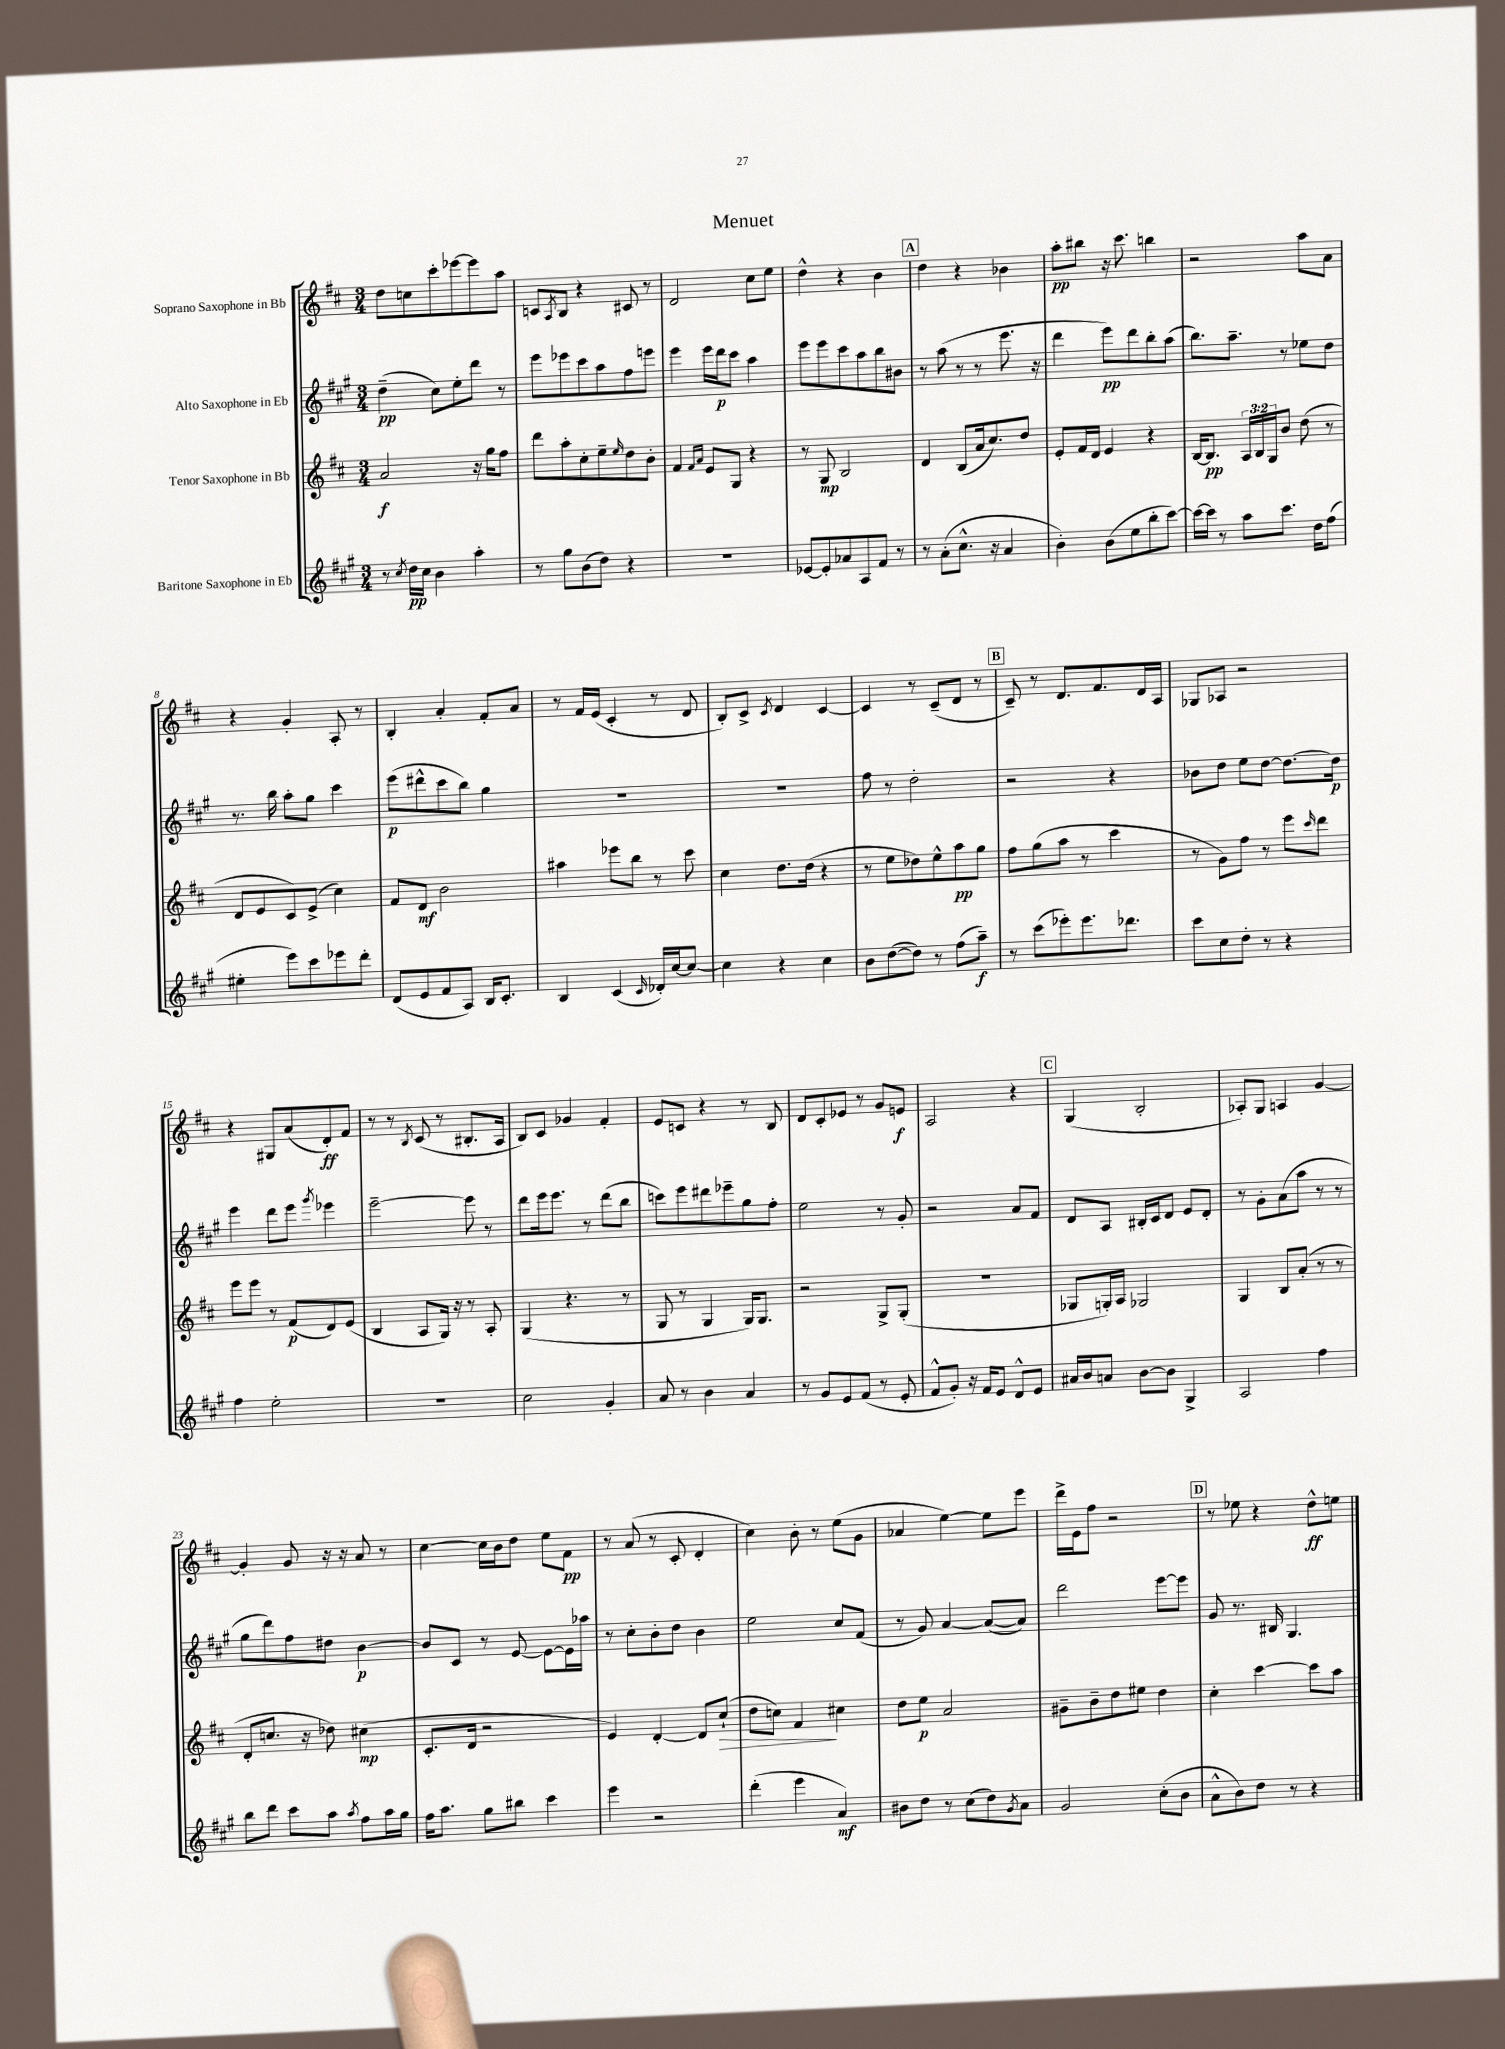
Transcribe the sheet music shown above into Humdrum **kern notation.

**kern	**kern	**kern	**kern
*staff4	*staff3	*staff2	*staff1
*clefG2	*clefG2	*clefG2	*clefG2
*k[f#c#g#]	*k[f#c#]	*k[f#c#g#]	*k[f#c#]
*M3/4	*M3/4	*M3/4	*M3/4
8r	2a	(4dd~	8dd
8qcc#	.	.	.
16dd	.	.	8cc
16cc#	.	.	.
4b	.	8cc#)	8ccc#'
.	.	8ee'	[8eee-
4aa'	16r	8ddd	8eee-]
.	16gg	.	.
.	8ff#	8r	8aa
=	=	=	=
8r	8ddd	8eee	8c
.	.	.	8qA
8gg#	8aa'	8eee-	8B
(8b	8cc#'	8ccc#	4r
8dd)	8ee~	8aa	.
.	16qqee	.	.
4r	8dd	8ff#	8c#
.	8b'	8eee	8r
=	=	=	=
2.r	4f#	4eee	2d
.	16qqf#	.	.
.	16qqa	.	.
.	8e	16eee	.
.	.	16ddd	.
.	8G	8ccc#	.
.	4r	4aa	8cc#
.	.	.	8ee
=	=	=	=
[8e-	8r	8eee	4dd^^
8e-']	8G	8eee	.
8a-	2B	8ccc#	4r
8A	.	8aa	.
8f#	.	8bb	4b
8r	.	8b#	.
=	=	=	=
8r	4d	8r	4dd
(8a'	.	(8aa	.
8.cc#^^	(8B	8r	4r
.	16a	8r	.
16r	8.cc#)	.	.
4a	.	8.eee	4b-
.	8dd	.	.
.	.	16r	.
=	=	=	=
4b')	8e'	4ddd	8aa'
.	16f#	.	8bb#
.	16d	.	.
(8b	4e	8eee)	16r
.	.	.	8.ccc#
8ee	.	8ddd	.
8bb'	4r	8bb'	4bb
[8ccc#)	.	(8aa	.
=	=	=	=
16ccc#_	[16B	8.bb)	2r
16ccc#]	8.B]	.	.
8r	.	.	.
.	.	8.aa~	.
8aa	24A	.	.
.	24B	.	.
.	24G	.	.
8.ccc#	8b	8r	.
.	(8dd	8ee-	8aa
16dd	.	.	.
(8ff#	8r	8dd	8a
=	=	=	=
4ee#'	8d	8.r	4r
.	8e	.	.
.	.	16bb	.
8eee)	8c#)	8aa'	4g'
8ccc#	(8e^	8gg#	.
8eee-	4cc#)	4ccc#	8A'
8ddd'	.	.	8r
=	=	=	=
(8d	8f#	(8eee	4B'
8e	8d	8ddd#^^	.
8f#	2b	8ccc#	4a'
8A)	.	8bb)	.
16B	.	4gg#	8f#'
8.c#'	.	.	.
.	.	.	8a
=	=	=	=
4B	4aa#	2.r	8r
.	.	.	16f#
.	.	.	(16e
(4c#	8eee-	.	4c#'
.	8bb	.	.
16qqc#	.	.	.
16d-')	8r	.	8r
[16cc#	.	.	.
8cc#_	8ccc#	.	8d
=	=	=	=
4cc#]	4cc#	2.r	8B')
.	.	.	8c#^
.	.	.	8qc#
4r	8.dd	.	4d
.	(16dd	.	.
4cc#	4r	.	[4c#
=	=	=	=
8b	8r	8ff#	4c#]
([8dd	8ee	8r	.
8dd])	8dd-)	2dd'	8r
8r	8ee^^	.	(8c#~
(8ff#	8aa	.	8d
8aa~)	8gg	.	8r
=	=	=	=
8r	8ff#	2r	8c#~)
(8ccc#	(8gg	.	8r
8eee-')	8aa	.	8.d
8.eee-	8r	.	.
.	.	.	8.f#
.	4ccc#	4r	.
8.ddd-	.	.	.
.	.	.	16d
.	.	.	16A
=	=	=	=
8ccc#	8r	8b-	8G-
8cc#	8g)	8dd	8A-
8dd'	8ff#	8ee	2r
8r	8r	[8dd	.
4r	8eee	8.dd_	.
.	16qqccc#	.	.
.	8ddd	.	.
.	.	16dd]	.
=	=	=	=
4ff#	8eee	4eee	4r
.	8eee	.	.
2ee'	8r	8ddd	8G#
.	(8f#	8eee	(8a
.	.	8qggg#	.
.	8d)	4eee-	8d')
.	(8e	.	8f#
=	=	=	=
2.r	4B	[2eee~	8r
.	.	.	8r
.	.	.	8qB
.	8A	.	(8c#
.	16G)	.	8r
.	16r	.	.
.	8r	8eee]	8.B#'
.	8A'	8r	.
.	.	.	16A
=	=	=	=
2cc#	(4G	8ddd	8B)
.	.	16eee	8c#
.	.	8.eee	.
.	4.r	.	4g-
.	.	8r	.
4g#'	.	(8ddd	4f#'
.	8r	8bb	.
=	=	=	=
8a	8G	8ccc)	8e
8r	8r	8eee	8c
4b	4G	8ddd#	4r
.	.	8eee-~	.
4a	16G)	8gg#	8r
.	8.G	.	.
.	.	8ff#'	8B
=	=	=	=
8r	2r	2ee	8d
8g#	.	.	8c#'
8e	.	.	8e-
(8f#	.	.	8r
8r	8G^	8r	8g
8e'	(8G'	8g#'	8e
=	=	=	=
8f#^^	2.r	2r	2A
8g#')	.	.	.
16r	.	.	.
16f#	.	.	.
8e	.	.	.
8d^^	.	8a	4r
8e	.	8f#	.
=	=	=	=
16a#	8G-	8d	(4G
16b	.	.	.
8a	16G')	8A	.
.	16A	.	.
[8b	2G-	16B#'	2B'
.	.	16c#	.
8b]	.	8d	.
4G#^	.	8e	.
.	.	8d'	.
=	=	=	=
2A	4G	8r	8A-')
.	.	8g#'	8G
.	8B	(8a	4A
.	(8a'	8aa	.
4ff#	8r	8r	[4g
.	8r	8r	.
=	=	=	=
8bb	8d'	8gg#	4g']
8ddd	8.cc	8ddd)	.
8ccc#	.	8ff#	8g
.	16r	.	.
8aa	8dd-)	8dd#	16r
.	.	.	16r
8qaa	.	.	.
8ff#	(4cc#	[4b	8a
16aa	.	.	8r
16gg#	.	.	.
=	=	=	=
16ff#	8.c#'	8b]	[4cc#
8.aa	.	.	.
.	.	8c#	.
.	16d	.	.
8gg#	2r	8r	16cc#]
.	.	.	16b
8bb#	.	[8e	8dd
4ccc#	.	8e_	8ee
.	.	16e]	8f#
.	.	16aa-	.
=	=	=	=
4eee	4e)	8r	8r
.	.	8cc#'	(8a
2r	[4d'	8b'	8r
.	.	8dd	8c#'
.	8d]	4b	4d'
.	(8cc#`	.	.
=	=	=	=
(4ddd'	8dd	2ee	4cc#)
.	8cc)	.	.
4eee	4f#	.	8b'
.	.	.	8r
4a)	4cc#	8cc#	(8ee
.	.	(8f#	8g
=	=	=	=
8b#	8dd	8r	4a-
8dd	8ee	8g#)	.
8r	2a	[4a	[4ee)
(8cc#	.	.	.
8dd)	.	(8a_	8ee]
8qg#	.	.	.
8a	.	8a])	8eee
=	=	=	=
2g#	8g#~	2ddd	16ddd^
.	.	.	16e
.	8b~	.	8ff#
.	8dd	.	2r
.	8ee#	.	.
(8cc#'	4dd	[8eee	.
8b	.	8eee]	.
=	=	=	=
8a^^	4cc#'	8g#	8r
8b)	.	8.r	8ee-
8dd	[4ccc#	.	4r
.	.	16B#	.
8r	.	4.G#	.
4r	8ccc#]	.	8dd^^
.	8aa	.	8ee
==	==	==	==
*-	*-	*-	*-
